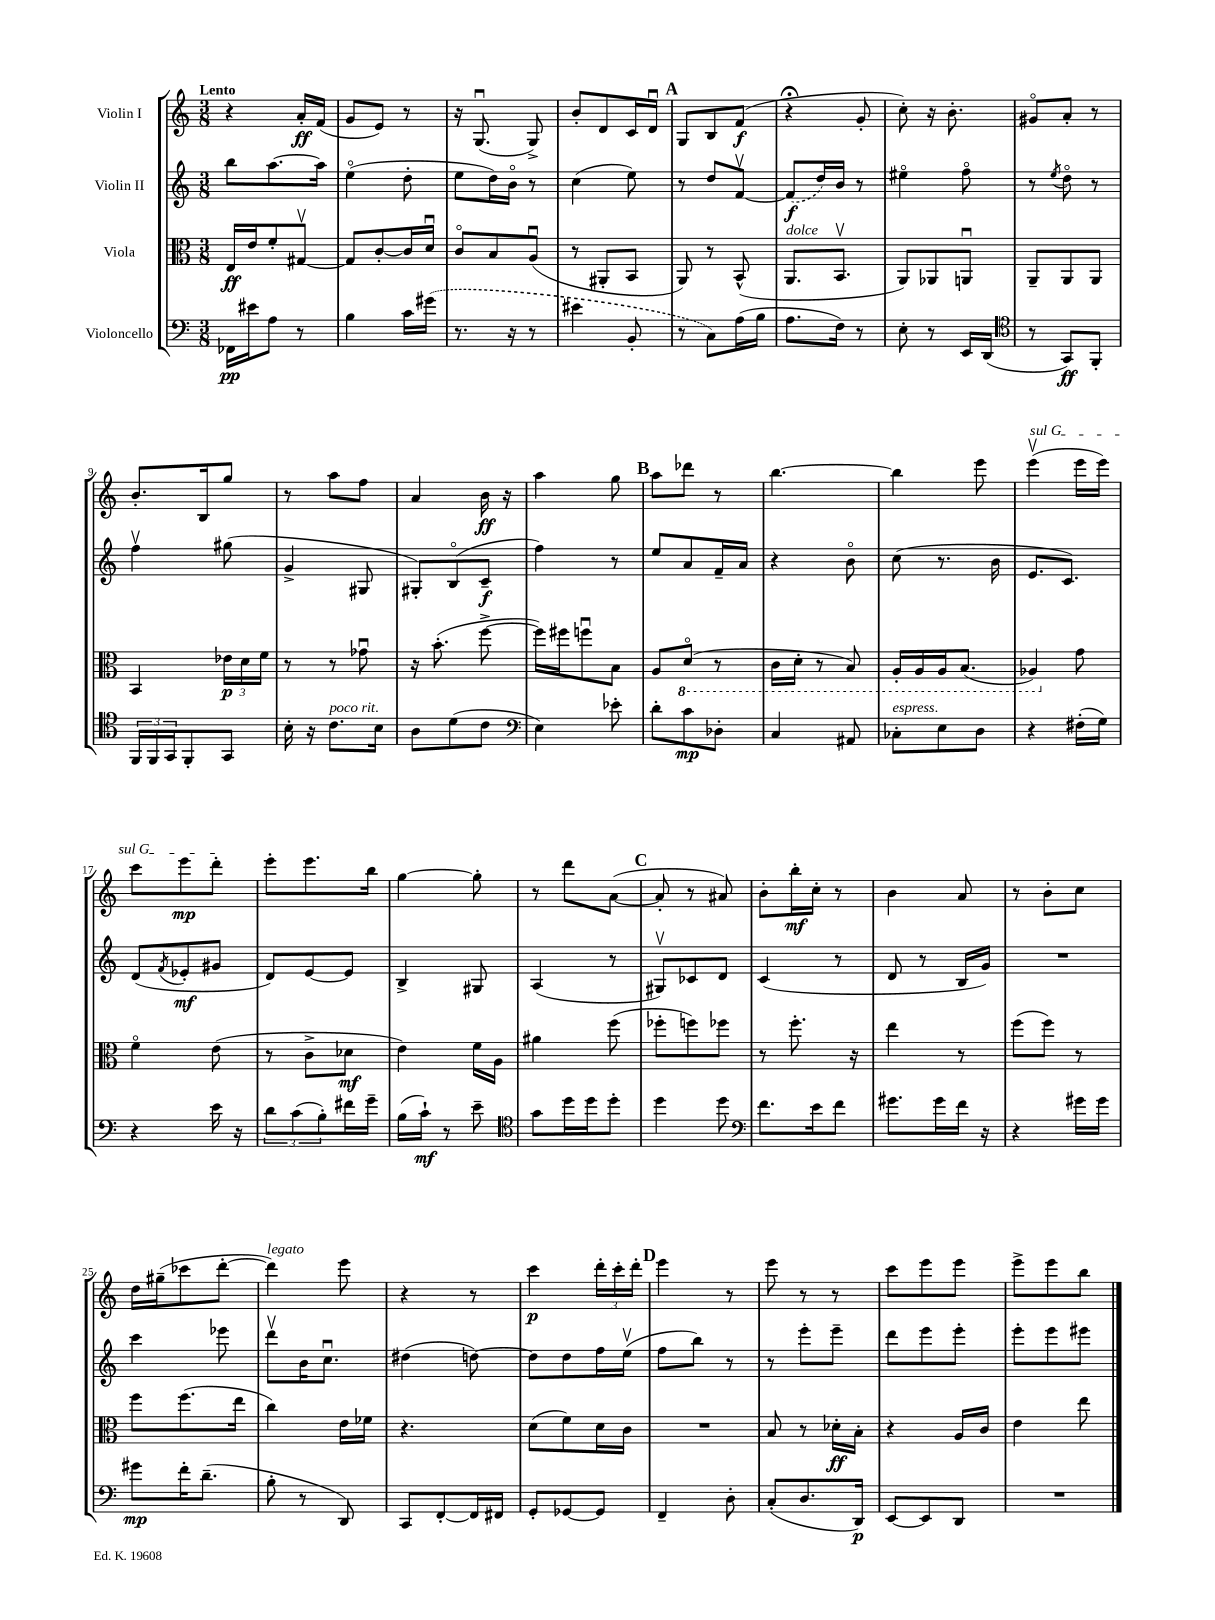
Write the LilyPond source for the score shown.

<<
\new StaffGroup <<
\new Staff = "s0" \with { instrumentName = "Violin I" } {
    \clef treble \key c \major \numericTimeSignature \time 3/8 \tempo "Lento"
    r4 a'16-.\ff f'16( |
    g'8 e'8) r8 |
    r16 g8.\downbow( g8->) |
    b'8-. d'8 c'16 d'16\downbow |
    \mark \markup { \bold "A" } g8 b8 f'8\f( |
    r4\fermata g'8-. |
    c''8-.) r16 b'8.-. |
    gis'8\flageolet a'8-. r8 |
    b'8.-. b16 g''8 |
    r8 a''8 f''8 |
    a'4 b'16\ff r16 |
    a''4 g''8 |
    \mark \markup { \bold "B" } a''8 des'''8 r8 |
    b''4.~ |
    b''4 e'''8 |
    \once \override TextSpanner.bound-details.left.text = \markup { \italic "sul G" } e'''4\upbow\startTextSpan( e'''16 e'''16) |
    c'''8 e'''8\mp d'''8-.\stopTextSpan |
    e'''8-. e'''8. b''16 |
    g''4~ g''8-. |
    r8 d'''8 a'8~( |
    \mark \markup { \bold "C" } a'8-. r8 ais'8) |
    b'8-. b''16-.\mf c''16-. r8 |
    b'4 a'8 |
    r8 b'8-. c''8 |
    d''16 gis''16--( ces'''8 d'''8~-. |
    d'''4^\markup { \italic "legato" }) e'''8 |
    r4 r8 |
    c'''4\p \tuplet 3/2 { d'''16-. c'''16-. d'''16-. } |
    \mark \markup { \bold "D" } e'''4 r8 |
    e'''8 r8 r8 |
    c'''8 e'''8 e'''8 |
    e'''8-> e'''8 b''8 \bar "|." |
}
\new Staff = "s1" \with { instrumentName = "Violin II" } {
    \clef treble \key c \major \numericTimeSignature \time 3/8
    b''8 a''8.~ a''16 |
    e''4\flageolet( d''8-. |
    e''8 d''16) b'16\flageolet r8 |
    c''4( e''8) |
    \mark \markup { \bold "A" } r8 d''8 f'8~\upbow |
    \once \slurDashed f'8\f( d''16) b'16 r8 |
    eis''4\flageolet f''8\flageolet |
    r8 \acciaccatura { e''8 } d''8\flageolet r8 |
    f''4\upbow gis''8( |
    g'4-> gis8 |
    gis8-.) b8\flageolet( c'8--\f |
    f''4) r8 |
    \mark \markup { \bold "B" } e''8 a'8 f'16-- a'16 |
    r4 b'8\flageolet |
    c''8( r8. b'16 |
    e'8. c'8.) |
    d'8( \acciaccatura { f'8 } ees'8-.\mf gis'8 |
    d'8) e'8~ e'8 |
    b4-> gis8 |
    a4( r8 |
    \mark \markup { \bold "C" } gis8\upbow) ces'8 d'8 |
    c'4( r8 |
    d'8 r8 b16 g'16) |
    R4. |
    c'''4 ees'''8 |
    d'''8\upbow b'16 c''8.\downbow |
    dis''4( d''8~) |
    d''8 d''8 f''16 e''16\upbow( |
    \mark \markup { \bold "D" } f''8 b''8) r8 |
    r8 e'''8-. e'''8-- |
    d'''8 e'''8 e'''8-. |
    e'''8-. e'''8 eis'''8 \bar "|." |
}
\new Staff = "s2" \with { instrumentName = "Viola" } {
    \clef alto \key c \major \numericTimeSignature \time 3/8
    e16\ff e'16 f'8-. gis8~\upbow |
    gis8 c'8~-. c'16 d'16\downbow |
    c'8\flageolet b8 a8\downbow( |
    r8 ais,8-. b,8 |
    \mark \markup { \bold "A" } a,8) r8 b,8-^( |
    a,8.^\markup { \italic "dolce" } b,8.\upbow |
    a,8) aes,8 a,8\downbow |
    a,8-- a,8 a,8 |
    b,4 \tuplet 3/2 { ees'16\p d'16 f'16 } |
    r8 r8 ges'8\downbow |
    r16 b'8.-.( f''8~-> |
    f''16) fis''16 f''8\downbow b8 |
    \mark \markup { \bold "B" } a8 \ottava #-1 d8\flageolet( r8 |
    c16 d16-. r8 b,8) |
    a,16-. a,16 a,16 b,8.( |
    aes,4) \ottava #0 g'8 |
    f'4\flageolet e'8( |
    r8 c'8-> des'8\mf |
    e'4) f'16 a16 |
    ais'4 f''8( |
    \mark \markup { \bold "C" } fes''8-. f''8) fes''8 |
    r8 f''8.-. r16 |
    e''4 r8 |
    f''8( f''8) r8 |
    f''8 f''8.( e''16 |
    c''4) e'16 fes'16 |
    r4. |
    d'8( f'8) d'16 c'16 |
    \mark \markup { \bold "D" } R4. |
    b8 r8 des'16-.\ff b16-. |
    r4 a16 c'16 |
    e'4 e''8 \bar "|." |
}
\new Staff = "s3" \with { instrumentName = "Violoncello" } {
    \clef bass \key c \major \numericTimeSignature \time 3/8
    fes,16\pp eis'16 a8 r8 |
    b4 c'16 \once \slurDashed gis'16( |
    r8. r16 r8 |
    eis'4 b,8-. |
    \mark \markup { \bold "A" } r8 c8) a16( b16 |
    a8. f16) r8 |
    e8-. r8 e,16 d,16( |
    \clef tenor r8 g,8\ff) f,8-. |
    \tuplet 3/2 { f,16 f,16 g,16 } f,8-. g,8 |
    b16-. r16 c'8.^\markup { \italic "poco rit." } b16 |
    a8 d'8( c'8 |
    \clef bass e4) ees'8-. |
    \mark \markup { \bold "B" } d'8-. c'8\mp des8-. |
    c4 ais,8 |
    ces8-.^\markup { \italic "espress." } e8 d8 |
    r4 fis16-.( g16) |
    r4 e'16 r16 |
    \tuplet 3/2 { d'8 c'8( b8-.) } fis'16 g'16-- |
    b16( c'16-!\mf) r8 e'8-- |
    \clef tenor g'8 d''16 d''16 d''8-. |
    \mark \markup { \bold "C" } d''4 d''8 |
    \clef bass f'8. e'16 f'8 |
    gis'8. gis'16 f'16 r16 |
    r4 gis'16 gis'16 |
    gis'8\mp f'16-. d'8.--( |
    b8-. r8 d,8) |
    c,8 f,8~-. f,16 fis,16 |
    g,8-. ges,8~ ges,8 |
    \mark \markup { \bold "D" } f,4-- d8-. |
    c8-.( d8. d,16\p) |
    e,8~ e,8 d,8 |
    R4. \bar "|." |
}
>>
>>
